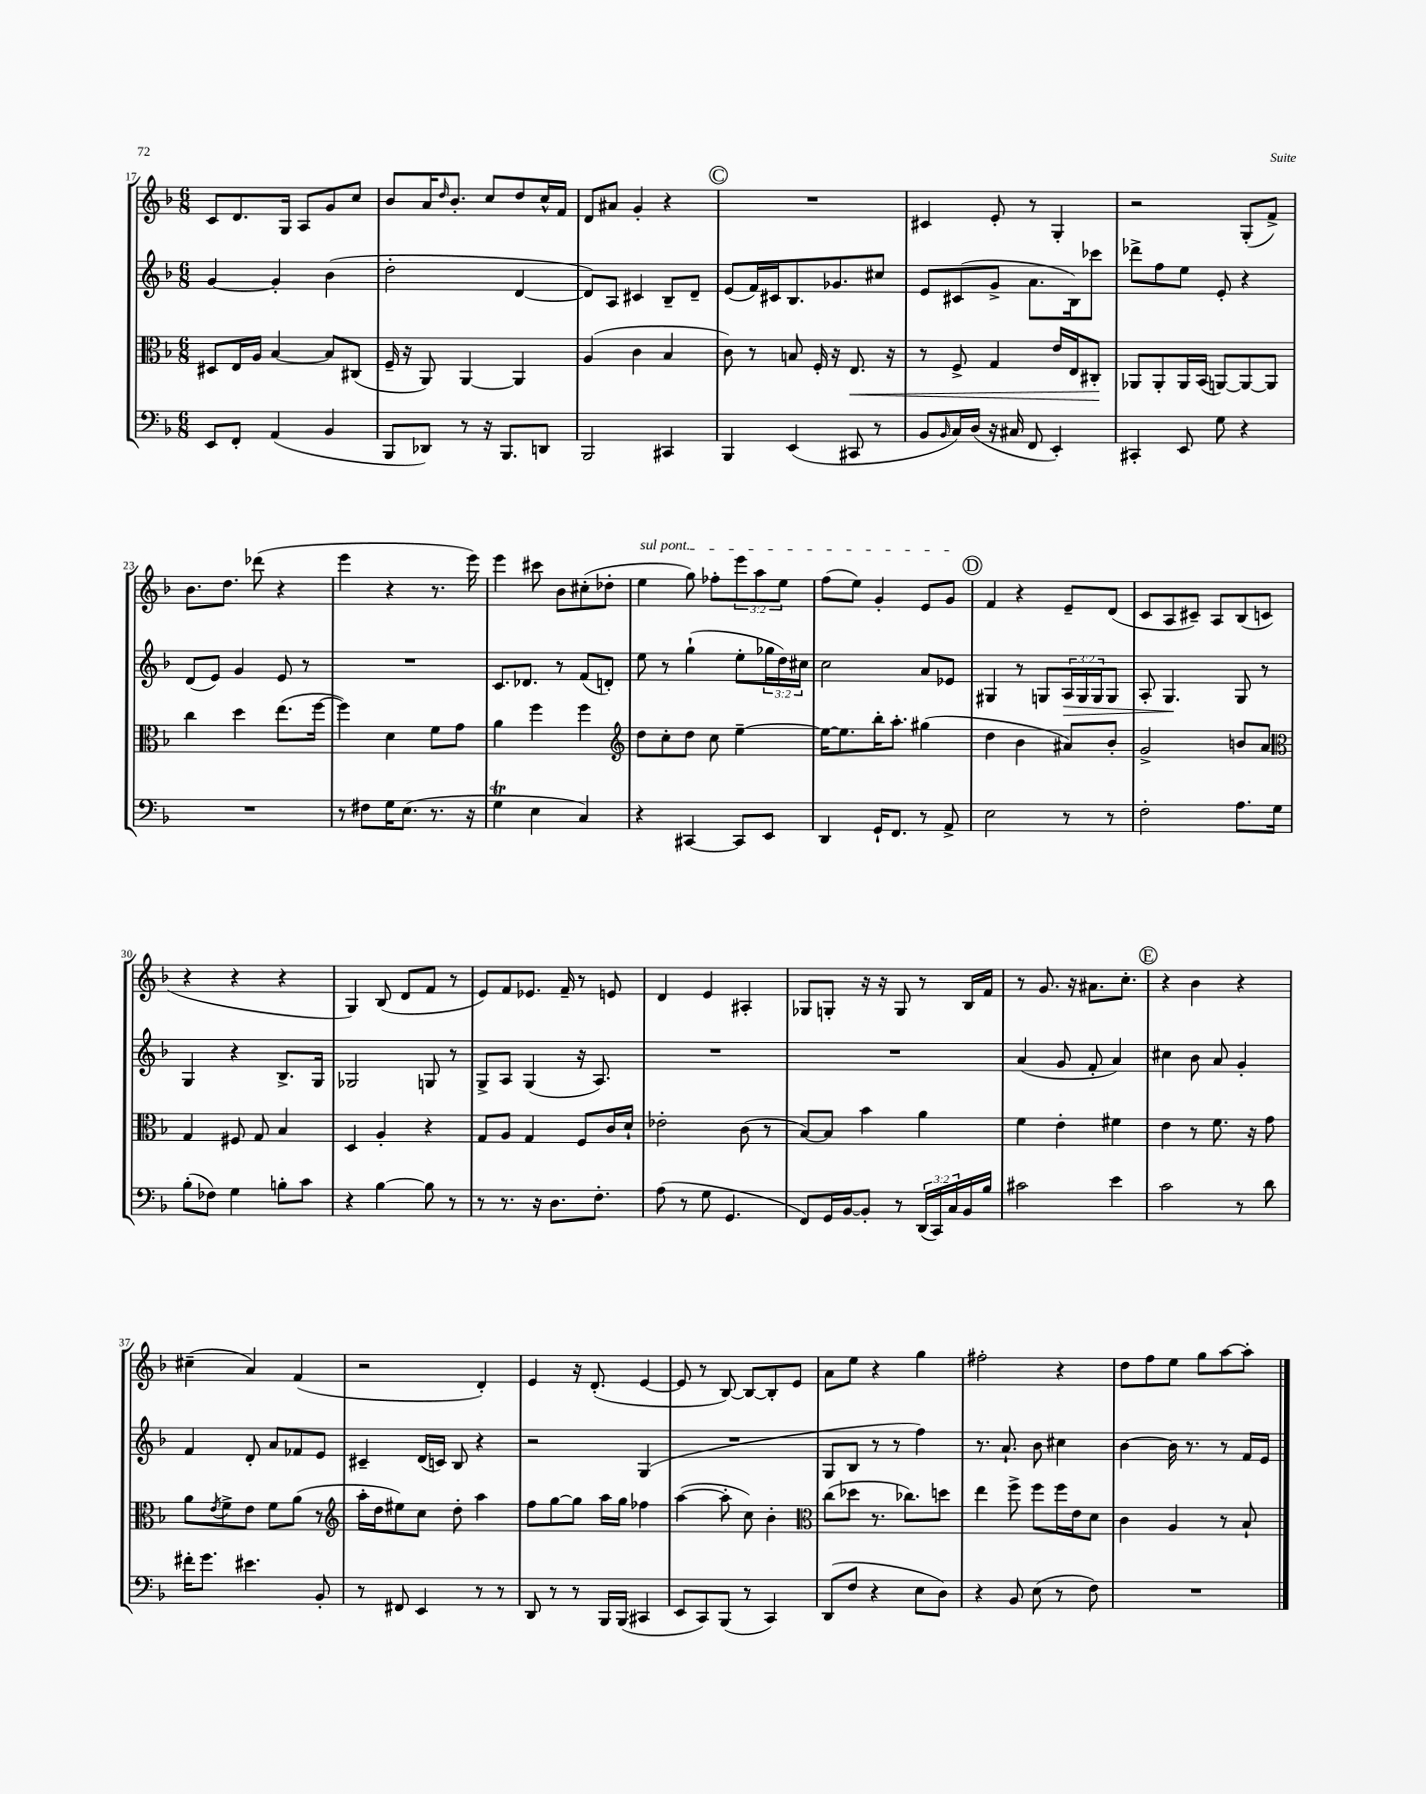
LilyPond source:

<<
\new StaffGroup <<
\new Staff = "s0" {
    \clef treble \key f \major \numericTimeSignature \time 6/8 \override Staff.TupletNumber.text = #tuplet-number::calc-fraction-text
    c'8 d'8. g16 a8 g'8 c''8 |
    bes'8 a'16 \grace { d''16 } bes'8.-. c''8 d''8 c''16-^ f'16 |
    d'8 ais'8 g'4-. r4 |
    \mark \markup { \circle "C" } R2. |
    cis'4 e'8-. r8 g4-. |
    r2 g8-.( f'8->) |
    bes'8. d''8. des'''8( r4 |
    e'''4 r4 r8. e'''16) |
    e'''4 cis'''8 bes'8 cis''8-.( des''8-. |
    \once \override TextSpanner.bound-details.left.text = \markup { \italic "sul pont." } e''4\startTextSpan g''8) fes''8-. \tuplet 3/2 { e'''8 a''8 e''8 } |
    f''8( e''8) g'4-. e'8 g'8\stopTextSpan |
    \mark \markup { \circle "D" } f'4 r4 e'8-- d'8( |
    c'8 a8 cis'8--) a8 bes8( c'8 |
    r4 r4 r4 |
    g4) bes8( d'8 f'8 r8 |
    e'8) f'8 ees'8. f'16-- r8 e'8 |
    d'4 e'4 ais4-. |
    ges8 g8-. r16 r16 g8 r8 bes16 f'16 |
    r8 g'8. r16 ais'8. c''8.-. |
    \mark \markup { \circle "E" } r4 bes'4 r4 |
    cis''4--( a'4) f'4( |
    r2 d'4-.) |
    e'4 r16 d'8.-.( e'4~ |
    e'8 r8 bes8~) bes8~ bes8-. e'8 |
    a'8 e''8 r4 g''4 |
    fis''2-. r4 |
    d''8 f''8 e''8 g''8 a''8~ a''8-. \bar "|." |
}
\new Staff = "s1" {
    \clef treble \key f \major \numericTimeSignature \time 6/8 \override Staff.TupletNumber.text = #tuplet-number::calc-fraction-text
    g'4~ g'4-. bes'4( |
    d''2-. d'4~ |
    d'8) a8 cis'4 bes8-- d'8-- |
    \mark \markup { \circle "C" } e'8( f'16) cis'16 bes8. ges'8. cis''8 |
    e'8 cis'8( g'8-> a'8. bes16) ces'''8 |
    des'''8-> f''8 e''8 e'8-. r4 |
    d'8( e'8) g'4 e'8 r8 |
    R2. |
    c'8. des'8. r8 f'8( d'8-.) |
    e''8 r8 g''4-!( e''8-. \tuplet 3/2 { ges''16 d''16) cis''16 } |
    c''2 a'8 ees'8 |
    \mark \markup { \circle "D" } gis4 r8 g8 \tuplet 3/2 { a16\> g16 g16 } g8 |
    a8-. g4.\! g8 r8 |
    g4 r4 bes8.-> g16 |
    ges2 g8 r8 |
    g8-> a8 g4( r16 a8.) |
    R2. |
    R2. |
    a'4( g'8 f'8-. a'4) |
    \mark \markup { \circle "E" } cis''4 bes'8 a'8 g'4-. |
    f'4 d'8-. a'8 fes'8 e'8 |
    cis'4-- d'16( c'16) bes8 r4 |
    r2 g4( |
    R2. |
    g8 bes8 r8 r8 f''4) |
    r8. a'8.-! bes'8 cis''4 |
    bes'4~ bes'16 r8. r8 f'16 e'16 \bar "|." |
}
\new Staff = "s2" {
    \clef alto \key f \major \numericTimeSignature \time 6/8
    dis8 e16 a16 bes4~ bes8 cis8( |
    f16-- r16 a,8) a,4~ a,4 |
    a4( c'4 bes4 |
    \mark \markup { \circle "C" } c'8) r8 b8 f16-. r16 e8.\< r16 |
    r8 f8-> g4 e'16 e16 cis8-.\! |
    aes,8 aes,8-. aes,16 bes,16( a,8~) a,8~ a,8 |
    c''4 d''4 e''8.( f''16~ |
    f''4) d'4 f'8 g'8 |
    a'4 f''4 f''4 |
    \clef treble d''8 c''8-. d''8 c''8 e''4~-- |
    e''16~ e''8. bes''16-. a''8.-. gis''4( |
    \mark \markup { \circle "D" } d''4 bes'4 ais'8) bes'8-. |
    g'2-> b'8 a'8 |
    \clef alto g4 fis8 g8 bes4 |
    d4 a4-. r4 |
    g8 a8 g4 f8 c'16 d'16-! |
    ees'2-. c'8( r8 |
    bes8~) bes8 bes'4 a'4 |
    f'4 e'4-. fis'4 |
    \mark \markup { \circle "E" } e'4 r8 f'8. r16 g'8 |
    a'8 \acciaccatura { e'8 } f'8-> e'8 f'8 a'8( r8 |
    \clef treble a''16-. d''16 eis''8) c''8 d''8-. a''4 |
    f''8 g''8~ g''8 a''16 g''16 fes''4 |
    a''4~( a''8-. c''8) bes'4-. |
    \clef alto c''8( des''8 r8. ces''8.) d''8 |
    e''4 f''8-> f''8 f''16 e'16 d'8 |
    c'4 a4 r8 bes8-! \bar "|." |
}
\new Staff = "s3" {
    \clef bass \key f \major \numericTimeSignature \time 6/8 \override Staff.TupletNumber.text = #tuplet-number::calc-fraction-text
    e,8 f,8-. a,4( bes,4 |
    bes,,8 des,8) r8 r16 bes,,8. d,8 |
    bes,,2 cis,4 |
    \mark \markup { \circle "C" } bes,,4 e,4( cis,8 r8 |
    bes,8 \grace { bes,16 } c16) d16( r16 cis16 f,8 e,4-.) |
    cis,4-. e,8 g8 r4 |
    R2. |
    r8 fis8 g16 e8.( r8. r16 |
    g4\trill e4 c4) |
    r4 cis,4~ cis,8 e,8 |
    d,4 g,16-! f,8. r8 a,8-> |
    \mark \markup { \circle "D" } e2 r8 r8 |
    f2-. a8. g16 |
    bes8-.( fes8) g4 b8-. c'8 |
    r4 bes4~ bes8 r8 |
    r8 r8. r16 d8. f8.-. |
    a8( r8 g8 g,4. |
    f,8) g,16 bes,16~ bes,8-. r8 \tuplet 3/2 { d,16( c,16) c16 } bes,16 bes16 |
    cis'2 e'4 |
    \mark \markup { \circle "E" } c'2 r8 d'8 |
    fis'16-. g'8. eis'4. bes,8-. |
    r8 fis,8 e,4 r8 r8 |
    d,8 r8 r8 bes,,16 bes,,16( cis,4 |
    e,8 c,8) bes,,8( r8 c,4) |
    d,8( f8 r4 e8 d8) |
    r4 bes,8 e8( r8 f8) |
    R2. \bar "|." |
}
>>
>>
\layout { \context { \Score currentBarNumber = #17 } }
